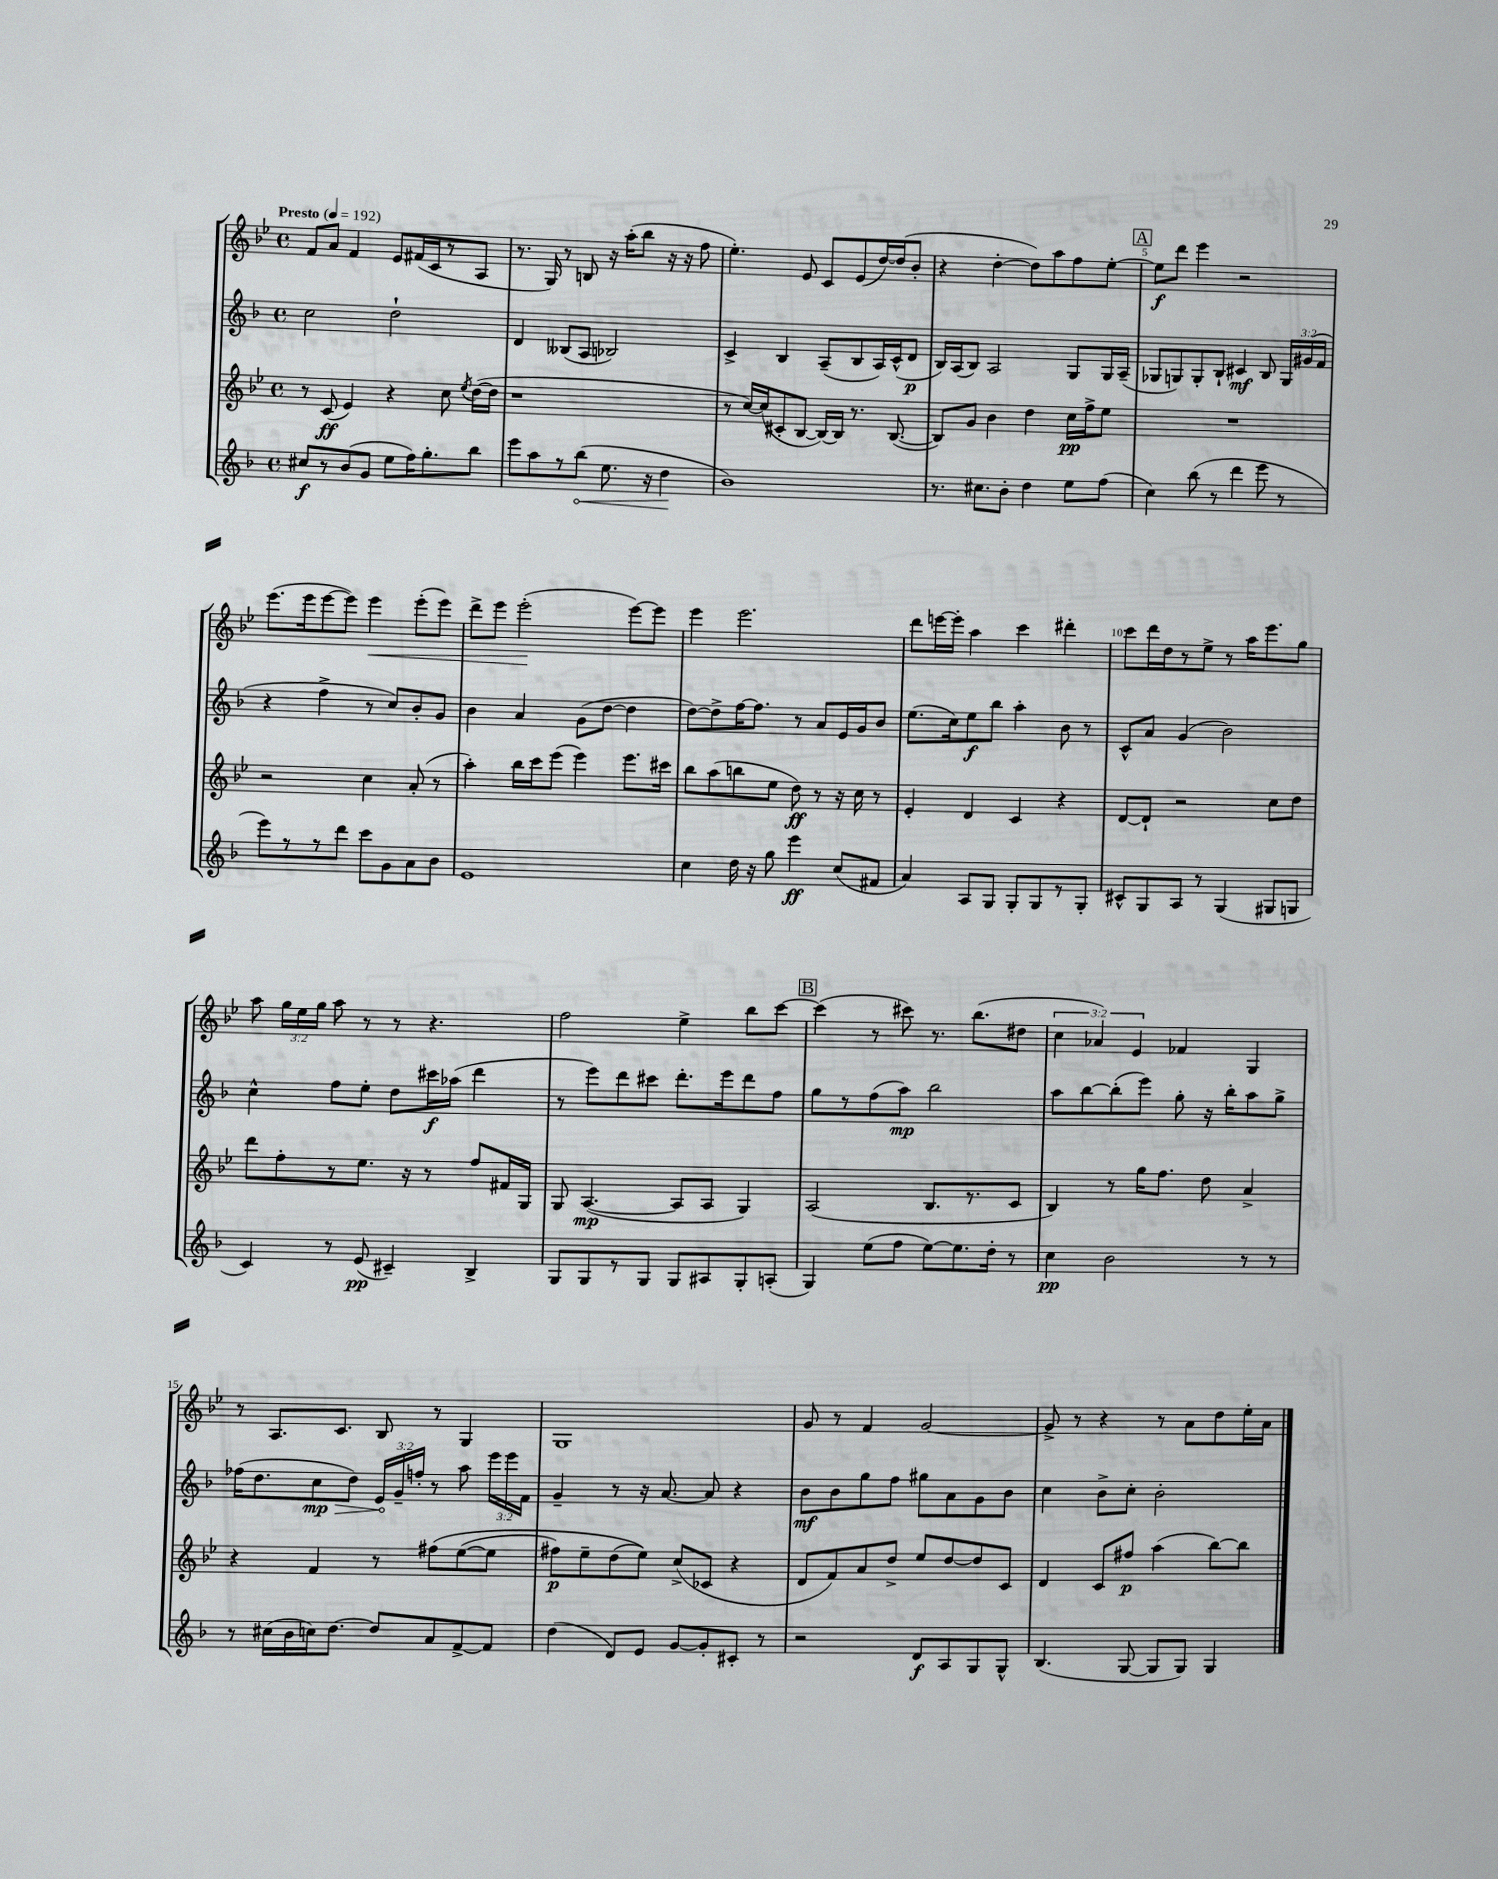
<<
\new StaffGroup <<
\new Staff = "s0" {
    \clef treble \key bes \major \defaultTimeSignature \time 4/4 \override Staff.TupletNumber.text = #tuplet-number::calc-fraction-text \tempo "Presto" 4 = 192
    \autoBeamOff f'8[ a'8] f'4 ees'8[ fis'16( c'16 r8 a8] |
    r8. g16) r8 b8 r16 a''16[-.( bes''8] r16 r16 f''8 |
    ees''4.-.) ees'8 c'8[ ees'8( d''16~) d''16( bes'8]-. |
    r4 d''4~-. d''8[) a''8 f''8 ees''8]~-. |
    \mark \markup { \box "A" } ees''8[\f d'''8] ees'''4 r2 |
    ees'''8.[( ees'''16 ees'''8~ ees'''8]) ees'''4\< ees'''8[-.( ees'''8]) |
    d'''8[-> ees'''8] ees'''2-.\!( ees'''8[~) ees'''8] |
    ees'''4 ees'''2. |
    d'''8[ e'''16~ e'''16]-. a''4 c'''4 dis'''4-. |
    c'''8[ d'''16 d''16 r8 ees''8]-> r8 a''16[ ees'''8. g''8] |
    a''8 \tuplet 3/2 { g''16[ ees''16 g''16] } a''8 r8 r8 r4. |
    f''2 ees''4-> bes''8[ c'''8]~ |
    \mark \markup { \box "B" } c'''4( r8 cis'''8) r8. bes''8.[( dis''8] |
    \tuplet 3/2 { c''4 aes'4) ees'4 } fes'4 g4 |
    r8 a8.[ c'8.] bes8 r8 g4 |
    g1 |
    g'8 r8 f'4 g'2~ |
    g'8-> r8 r4 r8 a'8[ d''8 ees''16-. a'16] \bar "|." |
}
\new Staff = "s1" {
    \clef treble \key f \major \defaultTimeSignature \time 4/4 \override Staff.TupletNumber.text = #tuplet-number::calc-fraction-text
    \autoBeamOff c''2 d''2-! |
    d'4 beses8[( a8] bes2) |
    c'4-> bes4 a8[--( bes8 a16) c'16-^( d'8]\p |
    bes16[) a16( bes8]) a2 g8[ g16 a16]--( |
    \mark \markup { \box "A" } ges8[ g8) g8-. bes8]-! cis'4\mf bes8 \tuplet 3/2 { g16[ gis'16( f'16] } |
    r4 f''4-> r8 c''8[) bes'8-. g'8] |
    bes'4 a'4 g'8[( d''8]~ d''4 |
    d''8[~) d''8-> f''16~ f''8.] r8 a'8[ e'16 g'16 bes'8] |
    e''8.[( c''16) e''8\f bes''8] a''4-. bes'8 r8 |
    c'8[-^ a'8] g'4( bes'2) |
    c''4-^ f''8[ e''8]-. d''8[ cis'''16\f aes''16]( d'''4 |
    r8 e'''8[) d'''8 cis'''8] d'''8.[-. e'''16 d'''8 f''8] |
    \mark \markup { \box "B" } g''8[ r8 f''8( a''8]\mp) bes''2 |
    a''8[ bes''8~ bes''8-.( e'''8]) g''8-. r16 bes''16[-. a''8 g''8]-> |
    fes''16[( d''8. \once \override Hairpin.circled-tip = ##t c''8\mp\> d''8]) \tuplet 3/2 { e'16[\! g'16-- f''16]-. } r8 a''8 \tuplet 3/2 { e'''16[ e'''16 f'16] } |
    g'4-- r8 r16 a'8.~ a'8 r4 |
    bes'8[\mf bes'8 g''8 f''8] gis''8[ a'8 g'8 bes'8] |
    c''4 bes'8[-> c''8]-. bes'2-. \bar "|." |
}
\new Staff = "s2" {
    \clef treble \key bes \major \defaultTimeSignature \time 4/4
    \autoBeamOff r8 c'8\ff( ees'4) r4 c''8 \acciaccatura { ees''8 } d''16[~( d''16] |
    r1 |
    r8 c''16[~) c''16( cis'8-. bes8]~ bes16[~) bes16] r8. bes8.~( |
    bes8[) g'8] bes'4 d''4 c''16[\pp f''16-> ees''8] |
    \mark \markup { \box "A" } R1 |
    r2 c''4 a'8-.( r8 |
    a''4-.) bes''16[ c'''16 ees'''8]( ees'''4) ees'''8.[ cis'''16] |
    bes''8[ a''8( b''8 ees''8] d''8\ff) r8 r16 c''16 r8 |
    ees'4-. d'4 c'4 r4 |
    d'8[~ d'8]-! r2 c''8[ d''8] |
    d'''8[ f''8-. r8 ees''8.] r16 r8 f''8[ fis'16 g16] |
    g8 a4.~\mp( a8[ a8] g4) |
    \mark \markup { \box "B" } a2( bes8.[ r8. c'8] |
    bes4) r8 g''16[ f''8.] d''8 a'4-> |
    r4 f'4 r8 fis''8[\( ees''8~( ees''8] |
    fis''8[\p) ees''8-- d''8( ees''8])\) c''8[->( ces'8] r4 |
    d'8[ f'8) a'8 d''8]-> ees''8[ d''8~ d''8 c'8] |
    d'4 c'8[ fis''8]\p a''4( bes''8[~) bes''8] \bar "|." |
}
\new Staff = "s3" {
    \clef treble \key f \major \defaultTimeSignature \time 4/4
    \autoBeamOff cis''8[\f r8 bes'8( g'8] e''8[ f''16) g''8.-. bes''8] |
    e'''8[ a''8 r8 \once \override Hairpin.circled-tip = ##t bes''8]\<( e''8. r16 d''4\! |
    bes'1) |
    r8. cis''8.[ bes'8]-. d''4 e''8[ f''8]( |
    \mark \markup { \box "A" } c''4) bes''8( r8 d'''4 e'''8 r8 |
    e'''8[) r8 r8 d'''8] c'''8[ g'8 a'8 bes'8] |
    e'1 |
    c''4 d''16 r16 g''8 e'''4\ff c''8[( fis'8] |
    a'4) a8[ g8] g8[-. g8 r8 g8]-. |
    cis'8[-^ g8 a8] r8 g4( gis8[ g8] |
    c'4) r8 e'8\pp( cis'4--) bes4-> |
    g8[ g8 r8 g8] g8[ ais8 g8-. a8]-.( |
    \mark \markup { \box "B" } g4) e''8[( f''8] e''8[~) e''8. d''16]-. r8 |
    c''4\pp bes'2 r8 r8 |
    r8 cis''16[( bes'16 c''16) d''8.]~ d''8[ a'8 f'8~-> f'8] |
    d''4( d'8[) e'8] g'8[~ g'8-. cis'8]-. r8 |
    r2 d'8[\f a8 g8 g8]-^ |
    bes4.( g8~ g8[ g8]) g4 \bar "|." |
}
>>
>>
\layout { \context { \Score \override BarNumber.break-visibility = ##(#f #t #t) barNumberVisibility = #(every-nth-bar-number-visible 5) } }
